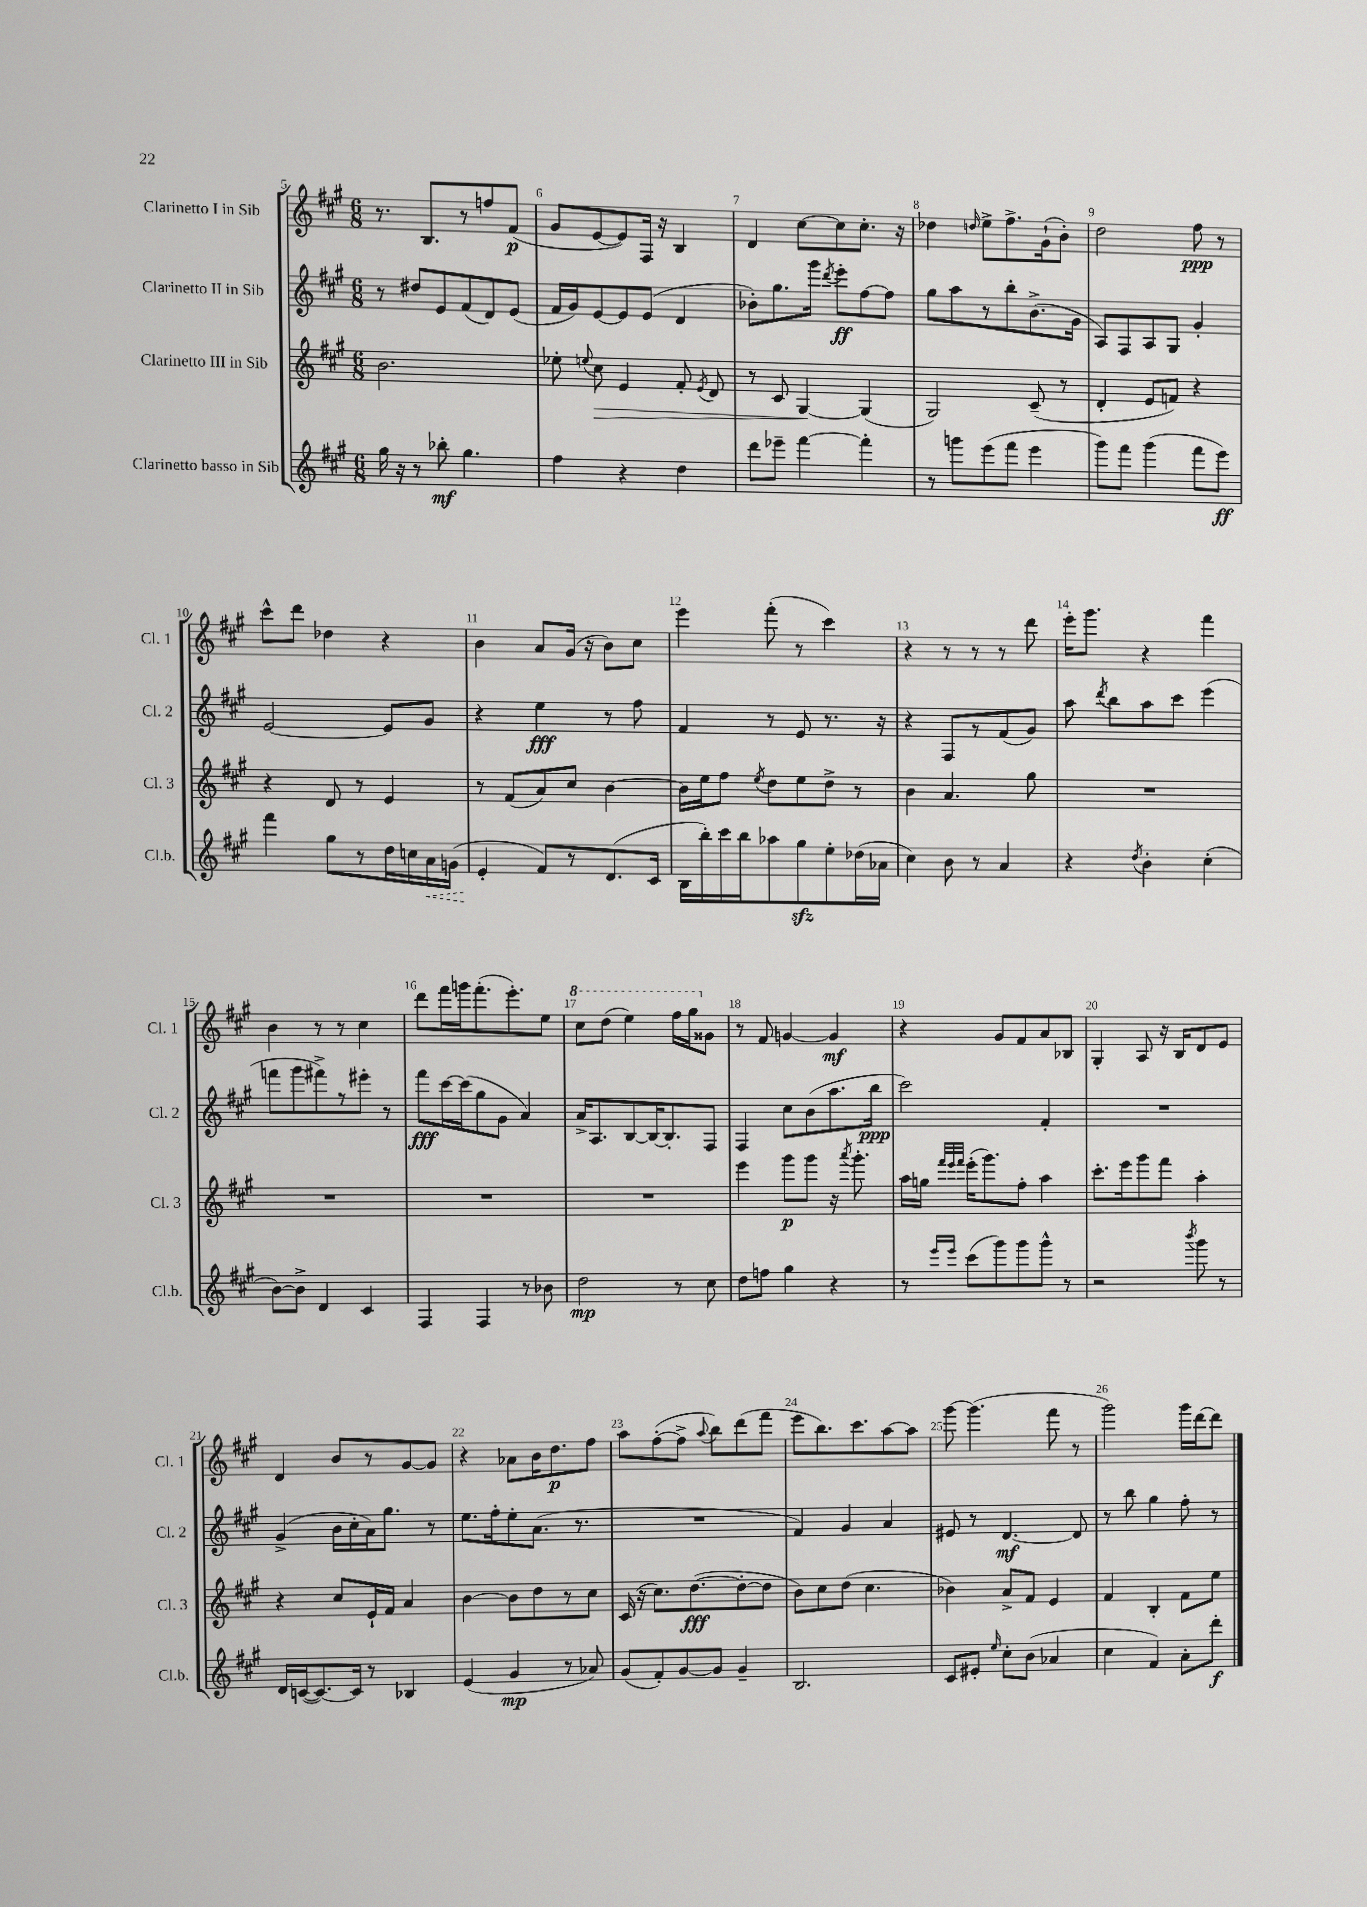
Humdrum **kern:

**kern	**dynam	**kern	**dynam	**kern	**dynam	**kern	**dynam
*part4	*part4	*part3	*part3	*part2	*part2	*part1	*part1
*staff4	*staff4	*staff3	*staff3	*staff2	*staff2	*staff1	*staff1
*I"Clarinetto basso in Sib	*	*I"Clarinetto III in Sib	*	*I"Clarinetto II in Sib	*	*I"Clarinetto I in Sib	*
*I'Cl.b.	*	*I'Cl. 3	*	*I'Cl. 2	*	*I'Cl. 1	*
*clefG2	*	*clefG2	*	*clefG2	*	*clefG2	*
*k[f#c#g#]	*	*k[f#c#g#]	*	*k[f#c#g#]	*	*k[f#c#g#]	*
*M6/8	*	*M6/8	*	*M6/8	*	*M6/8	*
=5	=5	=5	=5	=5	=5	=5	=5
16gg#\	.	2.b\	.	8r	.	8.r	.
16r	.	.	.	.	.	.	.
8r	.	.	.	8dd#X/L	.	.	.
.	.	.	.	.	.	8.B/L	.
8bb-X'\	mf	.	.	8e/	.	.	.
4.gg#\	.	.	.	(8f#/	.	8r	.
.	.	.	.	8d/)	.	8ffn/	.
.	.	.	.	(8e/J	.	(8f#/J	p
=6	=6	=6	=6	=6	=6	=6	=6
4ff#\	.	8ee-X'\	.	16f#/LL	.	8g#/L	.
.	.	.	.	16g#/J)	.	.	.
.	.	8qqeen/	.	.	.	.	.
!	!	!	!LO:HP:b	!	!	!	!
.	.	8cc#\	>	[8e/	.	[8e/	.
4r	.	4e/	.	8e/]	.	8e/])	.
.	.	.	.	(8e/J	.	16F#/Jk	.
.	.	.	.	.	.	16r	.
4dd\	.	8f#'/	.	4d/	.	4B/	.
.	.	8qe/	.	.	.	.	.
.	.	8d/	.	.	.	.	.
=7	=7	=7	=7	=7	=7	=7	=7
8ddd\L	.	8r	.	8b-X'\L)	.	4d/	.
8eee-X~\J	.	8c#/	.	8.gg#\	.	.	.
[4fff#\	.	[4G#/	.	.	.	[8cc#\L	.
.	.	.	.	16ggg#\Jk	.	.	.
.	.	.	.	8qddd/	.	.	.
.	.	.	.	8eee'\L	ff	8cc#\]	.
4fff#'\]	.	(4G#/]	]	[8ff#\	.	8.cc#'\J	.
.	.	.	.	8ff#\J]	.	.	.
.	.	.	.	.	.	16r	.
=8	=8	=8	=8	=8	=8	=8	=8
8r	.	2G#/)	.	8gg#\L	.	4dd-X\	.
8gggn\L	.	.	.	8aa\	.	.	.
.	.	.	.	.	.	16qqddn/	.
(8eee\	.	.	.	8r	.	8ee^\L	.
8fff#\J	.	.	.	8bb'\	.	8.ff#^\	.
4eee\	.	(8c#~/	.	(8.b^\	.	.	.
.	.	.	.	.	.	(16g#`\k	.
.	.	8r	.	.	.	8b'\J)	.
.	.	.	.	16g#\Jk	.	.	.
=9	=9	=9	=9	=9	=9	=9	=9
8ggg#\L)	.	4d'/	.	8A/L)	.	2dd\	.
8fff#\J	.	.	.	8F#/	.	.	.
(4ggg#\	.	8e/L	.	8A/	.	.	.
.	.	8fn/J)	.	8G#/J	.	.	.
8fff#\L	.	4r	.	4g#'/	.	8ff#\	ppp
8eee\J)	ff	.	.	.	.	8r	.
!!LO:LB:g=z
=10	=10	=10	=10	=10	=10	=10	=10
4fff#\	.	4r	.	[2e/	.	8ccc#^^\L	.
.	.	.	.	.	.	8ddd\J	.
8gg#\L	.	8d/	.	.	.	4dd-X\	.
8r	.	8r	.	.	.	.	.
16dd\L	.	4e/	.	8e/L]	.	4r	.
16ccn\	.	.	.	.	.	.	.
!	!LO:HP:b	!	!	!	!	!	!
16a\	<	.	.	8g#/J	.	.	.
(16gn\JJ	.	.	.	.	.	.	.
=11	=11	=11	=11	=11	=11	=11	=11
4e'/	.	8r	.	4r	.	4b\	.
.	.	(8f#/L	.	.	.	.	.
8f#/L)	[	8a/)	.	4ee\	fff	8a/L	.
8r	.	8cc#/J	.	.	.	(16g#/Jk	.
.	.	.	.	.	.	16r	.
(8.d/	.	[4b\	.	8r	.	8b\L)	.
.	.	.	.	8ff#\	.	8cc#\J	.
16c#/Jk	.	.	.	.	.	.	.
=12	=12	=12	=12	=12	=12	=12	=12
16B\LL	.	16b\LL]	.	4f#/	.	4eee\	.
16bb'\)	.	16ee\J	.	.	.	.	.
16ccc#\	.	8ff#\J	.	.	.	.	.
16bb\J	.	.	.	.	.	.	.
.	.	8qee/	.	.	.	.	.
8aa-X\	.	8dd\L	.	8r	.	(8fff#'\	.
8gg#zz\	.	8ee\	.	8e/	.	8r	.
8ee'\	.	8dd^\J	.	8.r	.	4ccc#\)	.
(16dd-X\L	.	8r	.	.	.	.	.
16a-X\JJ	.	.	.	16r	.	.	.
=13	=13	=13	=13	=13	=13	=13	=13
4cc#\)	.	4b\	.	4r	.	4r	.
8b\	.	4.a/	.	8F#/L	.	8r	.
8r	.	.	.	8r	.	8r	.
4a/	.	.	.	(8f#/	.	8r	.
.	.	8gg#\	.	8g#/J)	.	8ddd\	.
=14	=14	=14	=14	=14	=14	=14	=14
4r	.	2.r	.	8aa\	.	16eee'\KL	.
.	.	.	.	.	.	8.ggg#\J	.
.	.	.	.	8qddd/	.	.	.
.	.	.	.	8bb\L	.	.	.
8qdd/	.	.	.	.	.	.	.
4b'\	.	.	.	8aa\	.	4r	.
.	.	.	.	8ccc#\J	.	.	.
(4cc#'\	.	.	.	(4eee\	.	4fff#\	.
!!LO:LB:g=z
=15	=15	=15	=15	=15	=15	=15	=15
[8b\L)	.	2.r	.	8fffn\L	.	4b\	.
8b^\J]	.	.	.	8ggg#\	.	.	.
4d/	.	.	.	8fff#X^\)	.	8r	.
.	.	.	.	8r	.	8r	.
4c#/	.	.	.	8eee#X'\J	.	4cc#\	.
.	.	.	.	8r	.	.	.
=16	=16	=16	=16	=16	=16	=16	=16
4F#/	.	2.r	.	8fff#\L	fff	8ddd\L	.
.	.	.	.	[16ccc#\L	.	16fff#\L	.
.	.	.	.	(16ccc#\J]	.	16gggn\J	.
4F#/	.	.	.	8gg#\	.	(8.fff#'\	.
.	.	.	.	8g#\J	.	.	.
.	.	.	.	.	.	8.eee'\)	.
8r	.	.	.	4a/)	.	.	.
8b-X\	.	.	.	.	.	8ee\J	.
=17	=17	=17	=17	=17	=17	=17	=17
*	*	*	*	*	*	*8va	*
2dd\	mp	2.r	.	16a^/KL	.	8ccc#\L	.
.	.	.	.	8.A/	.	.	.
.	.	.	.	.	.	(8ddd\J	.
.	.	.	.	[8B/	.	4eee\)	.
.	.	.	.	16B/K_	.	.	.
.	.	.	.	8.B'/]	.	.	.
8r	.	.	.	.	.	16fff#\LL	.
.	.	.	.	.	.	16ggg#\J	.
*	*	*	*	*	*	*X8va	*
8cc#\	.	.	.	8F#/J	.	8g##X\J	.
=18	=18	=18	=18	=18	=18	=18	=18
8dd\L	.	4eee\	.	4F#/	.	8r	.
8ffn\J	.	.	.	.	.	8f#/	.
4gg#\	.	8ggg#\L	p	8cc#\L	.	[4gn/	.
.	.	8ggg#\J	.	(8b\	.	.	.
4r	.	16r	.	8.aa\	.	4g/]	mf
.	.	8qaaa/	.	.	.	.	.
.	.	8.ggg#'\	.	.	.	.	.
.	.	.	.	16bb\Jk	ppp	.	.
=19	=19	=19	=19	=19	=19	=19	=19
8r	.	16aa\LL	.	2ccc#\)	.	4r	.
.	.	16ggn\JJ	.	.	.	.	.
.	.	32qqfff#/LLL	.	.	.	.	.
16qqeee/LL	.	32qqeee/	.	.	.	.	.
16qqeee/JJ	.	32qqfff#/JJJ	.	.	.	.	.
(8ccc#\L	.	(16eee'\KL	.	.	.	.	.
.	.	8.ggg#\)	.	.	.	.	.
8ggg#\)	.	.	.	.	.	8g#/L	.
8ggg#\	.	8ff#'\J	.	.	.	8f#/	.
8ggg#^^\J	.	4aa\	.	4f#'/	.	8a/	.
8r	.	.	.	.	.	8B-X/J	.
=20	=20	=20	=20	=20	=20	=20	=20
2r	.	8.ccc#'\L	.	2.r	.	4G#'/	.
.	.	16eee\k	.	.	.	.	.
.	.	8ggg#\	.	.	.	8A/	.
.	.	8fff#\J	.	.	.	16r	.
.	.	.	.	.	.	16B/KL	.
8qbbb/	.	.	.	.	.	.	.
8ggg#\	.	4aa'\	.	.	.	8d/	.
8r	.	.	.	.	.	8e/J	.
!!LO:LB:g=z
=21	=21	=21	=21	=21	=21	=21	=21
16d/LL	.	4r	.	(4g#^/	.	4d/	.
([16cn/J	.	.	.	.	.	.	.
8.c/_)	.	.	.	.	.	.	.
.	.	8cc#/L	.	16b\LL	.	8b/L	.
16c/Jk]	.	.	.	16cc#'\	.	.	.
8r	.	16e`/L	.	16a\J)	.	8r	.
.	.	16f#/JJ	.	8.gg#\J	.	.	.
4B-X/	.	4a/	.	.	.	[8g#/	.
.	.	.	.	8r	.	8g#/J]	.
=22	=22	=22	=22	=22	=22	=22	=22
(4e/	.	[4b\	.	8.ee\L	.	4r	.
.	.	.	.	16ff#'\k	.	.	.
4g#/	mp	8b\L]	.	8ee'\	.	8a-X\L	.
.	.	8dd\	.	(8.a\J	.	16b\K	.
.	.	.	.	.	.	8.dd\	p
8r	.	8r	.	.	.	.	.
.	.	.	.	8.r	.	.	.
8a-X/)	.	8cc#\J	.	.	.	8ff#\J	.
=23	=23	=23	=23	=23	=23	=23	=23
(8g#/L	.	(16c#/	.	2.r	.	8aa\L	.
.	.	16r	.	.	.	.	.
8f#'/)	.	8.cc#\L)	.	.	.	([8ff#'\	.
[8g#/	.	.	.	.	.	8ff#^\J]	.
.	.	([8.dd\	fff	.	.	.	.
.	.	.	.	.	.	8qqaa/	.
8g#/J]	.	.	.	.	.	8bb\L)	.
4g#~/	.	8dd'\_	.	.	.	(8ddd\	.
.	.	8dd\J]	.	.	.	8fff#\J	.
=24	=24	=24	=24	=24	=24	=24	=24
2.B/	.	8b\L)	.	4f#/)	.	8eee\L	.
.	.	8cc#\	.	.	.	8.bb\)	.
.	.	(8dd\J	.	4g#/	.	.	.
.	.	.	.	.	.	8.ccc#\	.
.	.	4.cc#\	.	.	.	.	.
.	.	.	.	4a/	.	[8aa\	.
.	.	.	.	.	.	8aa\J]	.
=25	=25	=25	=25	=25	=25	=25	=25
8c#/L	.	4b-X\)	.	8e#X/	.	[8ggg#\	.
8e#X'/J	.	.	.	8r	.	(4.ggg#\]	.
16qqee/	.	.	.	.	.	.	.
8cc#'\L	.	8a^/L	.	[4.d/	mf	.	.
(8b\J	.	8f#/J	.	.	.	.	.
4a-X/	.	4e/	.	.	.	8fff#\	.
.	.	.	.	8d/]	.	8r	.
=26	=26	=26	=26	=26	=26	=26	=26
4cc#\	.	4f#/	.	8r	.	2ggg#\)	.
.	.	.	.	8bb\	.	.	.
4f#/)	.	4B'/	.	4gg#\	.	.	.
8a'\L	.	8f#\L	.	8ff#'\	.	16ggg#\LL	.
.	.	.	.	.	.	[16ddd\J	.
8ddd'\J	f	8ee\J	.	8r	.	8ddd\J]	.
==	==	==	==	==	==	==	==
*-	*-	*-	*-	*-	*-	*-	*-
